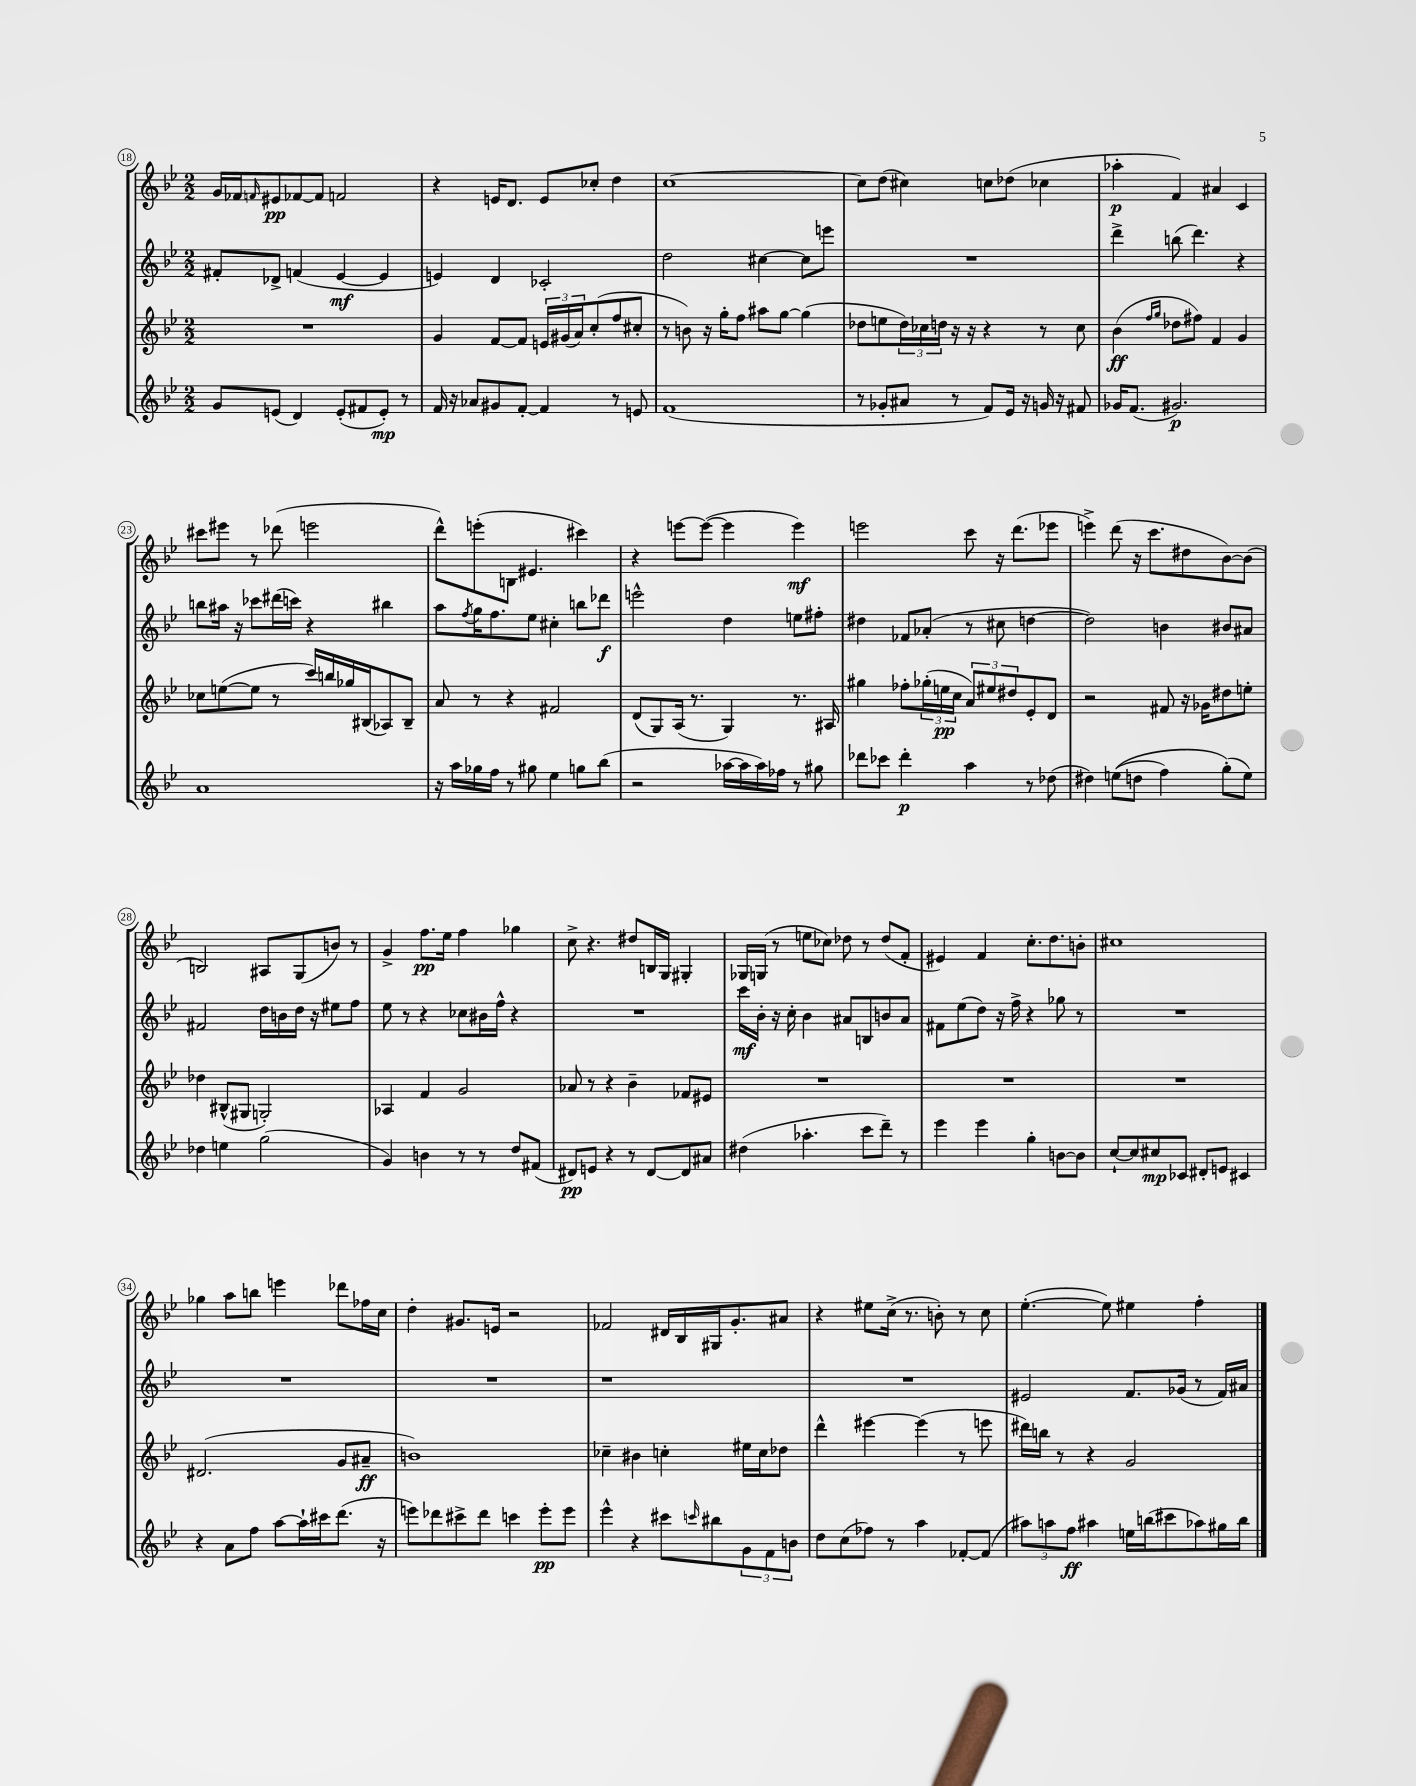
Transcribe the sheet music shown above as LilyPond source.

<<
\new StaffGroup <<
\new Staff = "s0" {
    \clef treble \key bes \major \numericTimeSignature \time 2/2
    g'16 fes'16 \grace { f'16 } eis'8\pp fes'8~ fes'8 f'2 |
    r4 e'16 d'8. e'8 ces''8-. d''4 |
    c''1~ |
    c''8 d''8( cis''4) c''8 des''8( ces''4 |
    aes''4-.\p f'4) ais'4 c'4 |
    cis'''8 eis'''8 r8 des'''8( e'''2 |
    d'''8-^) e'''8-.( b8 eis'4. cis'''4) |
    r4 e'''8~ e'''8~( e'''4 e'''4\mf) |
    e'''2 c'''8 r16 d'''8.( ees'''8 |
    e'''4->) d'''8( r16 c'''8. dis''8 bes'8~) bes'8( |
    b2) ais8 g8( b'8) r8 |
    g'4-> f''8.\pp ees''16 f''4 ges''4 |
    c''8-> r4. dis''8 b16 g16 gis4-. |
    ges16 g16( r8 e''8 ces''8) des''8 r8 des''8( f'8-. |
    eis'4) f'4 c''8.-. d''8. b'8-. |
    cis''1 |
    ges''4 a''8 b''8 e'''4 des'''8 fes''16 c''16 |
    d''4-. gis'8. e'16 r2 |
    fes'2 dis'16 bes16 gis16 g'8.-. ais'8 |
    r4 eis''8 c''16->( r8. b'8-.) r8 c''8 |
    ees''4.~-.( ees''8) eis''4 f''4-. \bar "|." |
}
\new Staff = "s1" {
    \clef treble \key bes \major \numericTimeSignature \time 2/2
    fis'8-. des'8-> f'4( ees'4~\mf ees'4 |
    e'4) d'4 ces'2-. |
    d''2 cis''4~ cis''8 e'''8 |
    R1 |
    d'''4-> b''8( d'''4.) r4 |
    b''8 ais''16 r16 ces'''8 dis'''16( c'''16) r4 bis''4 |
    a''8 \acciaccatura { f''8 } g''16 f''8. ees''8 cis''4-. b''8 des'''8\f |
    e'''2-^ d''4 e''8 fis''8-. |
    dis''4 fes'8 aes'8-.( r8 cis''8 d''4~ |
    d''2) b'4 bis'8 ais'8 |
    fis'2 d''16 b'16 d''16 r16 eis''8 f''8 |
    ees''8 r8 r4 ces''8 bis'16 f''16-^ r4 |
    R1 |
    c'''16\mf bes'16-. r16 c''16-. bes'4 ais'8 b8 b'8 ais'8 |
    fis'8 ees''8( d''8) r16 f''16-> r4 ges''8 r8 |
    R1 |
    R1 |
    R1 |
    r1 |
    R1 |
    eis'2 f'8. ges'16( r8 f'16) ais'16 \bar "|." |
}
\new Staff = "s2" {
    \clef treble \key bes \major \numericTimeSignature \time 2/2
    R1 |
    g'4 f'8~ f'8 \tuplet 3/2 { e'16 gis'16( a'16) } c''8-.( f''8 cis''8-. |
    r8 b'8) r16 g''16-. f''8 ais''8 g''8~ g''4( |
    des''8 e''8 \tuplet 3/2 { des''16) ces''16 d''16 } r16 r16 r4 r8 ces''8 |
    bes'4\ff( \grace { f''16 g''16 } des''8 fis''8) f'4 g'4 |
    ces''8 e''8~( e''8 r8 c'''16) b''16 ges''16 bis16( aes8) bis8-- |
    a'8 r8 r4 fis'2 |
    d'8( g8) a16( r8. g4) r8. ais16 |
    gis''4 fes''8-. \tuplet 3/2 { ges''16-.( e''16\pp c''16 } \tuplet 3/2 { a'8) eis''8 dis''8 } ees'8-. d'8 |
    r2 fis'8 r16 ges'16 dis''8 e''8-. |
    des''4 bis8-^( gis8 g2-.) |
    aes4 f'4 g'2 |
    aes'8 r8 r4 bes'4-- fes'8 eis'8 |
    R1 |
    R1 |
    R1 |
    dis'2.( g'8 ais'8--\ff |
    b'1) |
    ces''4-- bis'4 c''4-. eis''16 c''16 des''8 |
    d'''4-^ eis'''4~ eis'''4( r8 e'''8 |
    dis'''16) b''16 r8 r4 g'2 \bar "|." |
}
\new Staff = "s3" {
    \clef treble \key bes \major \numericTimeSignature \time 2/2
    g'8 e'8( d'4) e'8-.( fis'8 e'8-.\mp) r8 |
    f'16 r16 aes'8 gis'8 f'8~-. f'4 r8 e'8 |
    f'1( |
    r8 ges'8-. ais'8 r8 f'8) ees'16 r16 g'16 r16 fis'8 |
    ges'16 f'8.( gis'2.\p) |
    a'1 |
    r16 a''16 ges''16 f''16 r8 gis''8 ees''4 g''8 bes''8( |
    r2 aes''16~ aes''16 aes''16) fes''16 r8 gis''8 |
    des'''8 ces'''8 des'''4-.\p a''4 r8 des''8( |
    dis''4) e''8(\( d''8 f''4) g''8-.(\) e''8) |
    des''4 e''4 g''2( |
    g'4) b'4 r8 r8 d''8 fis'8( |
    dis'8\pp) e'8 r4 r8 dis'8~ dis'8 ais'8 |
    dis''4( aes''4.-. c'''8 d'''8--) r8 |
    ees'''4 ees'''4 g''4-. b'8~ b'8 |
    c''8~-! c''8 cis''8\mp ces'8 dis'8-. e'8 cis'4 |
    r4 a'8 f''8 a''8~ a''16-! cis'''16 d'''8.( r16 |
    e'''8) des'''8 cis'''8-> des'''8 c'''4 e'''8-.\pp e'''8 |
    ees'''4-^ r4 cis'''8 \grace { c'''16 } bis''8 \tuplet 3/2 { g'8 f'8 b'8 } |
    d''8 c''8( fes''8) r8 a''4 fes'8~-. fes'8( |
    \tuplet 3/2 { ais''8) a''8 f''8\ff } ais''4 e''16 b''16( cis'''8 aes''8) gis''16 b''16 \bar "|." |
}
>>
>>
\layout { \context { \Score currentBarNumber = #18 \override BarNumber.stencil = #(make-stencil-circler 0.1 0.3 ly:text-interface::print) } }
